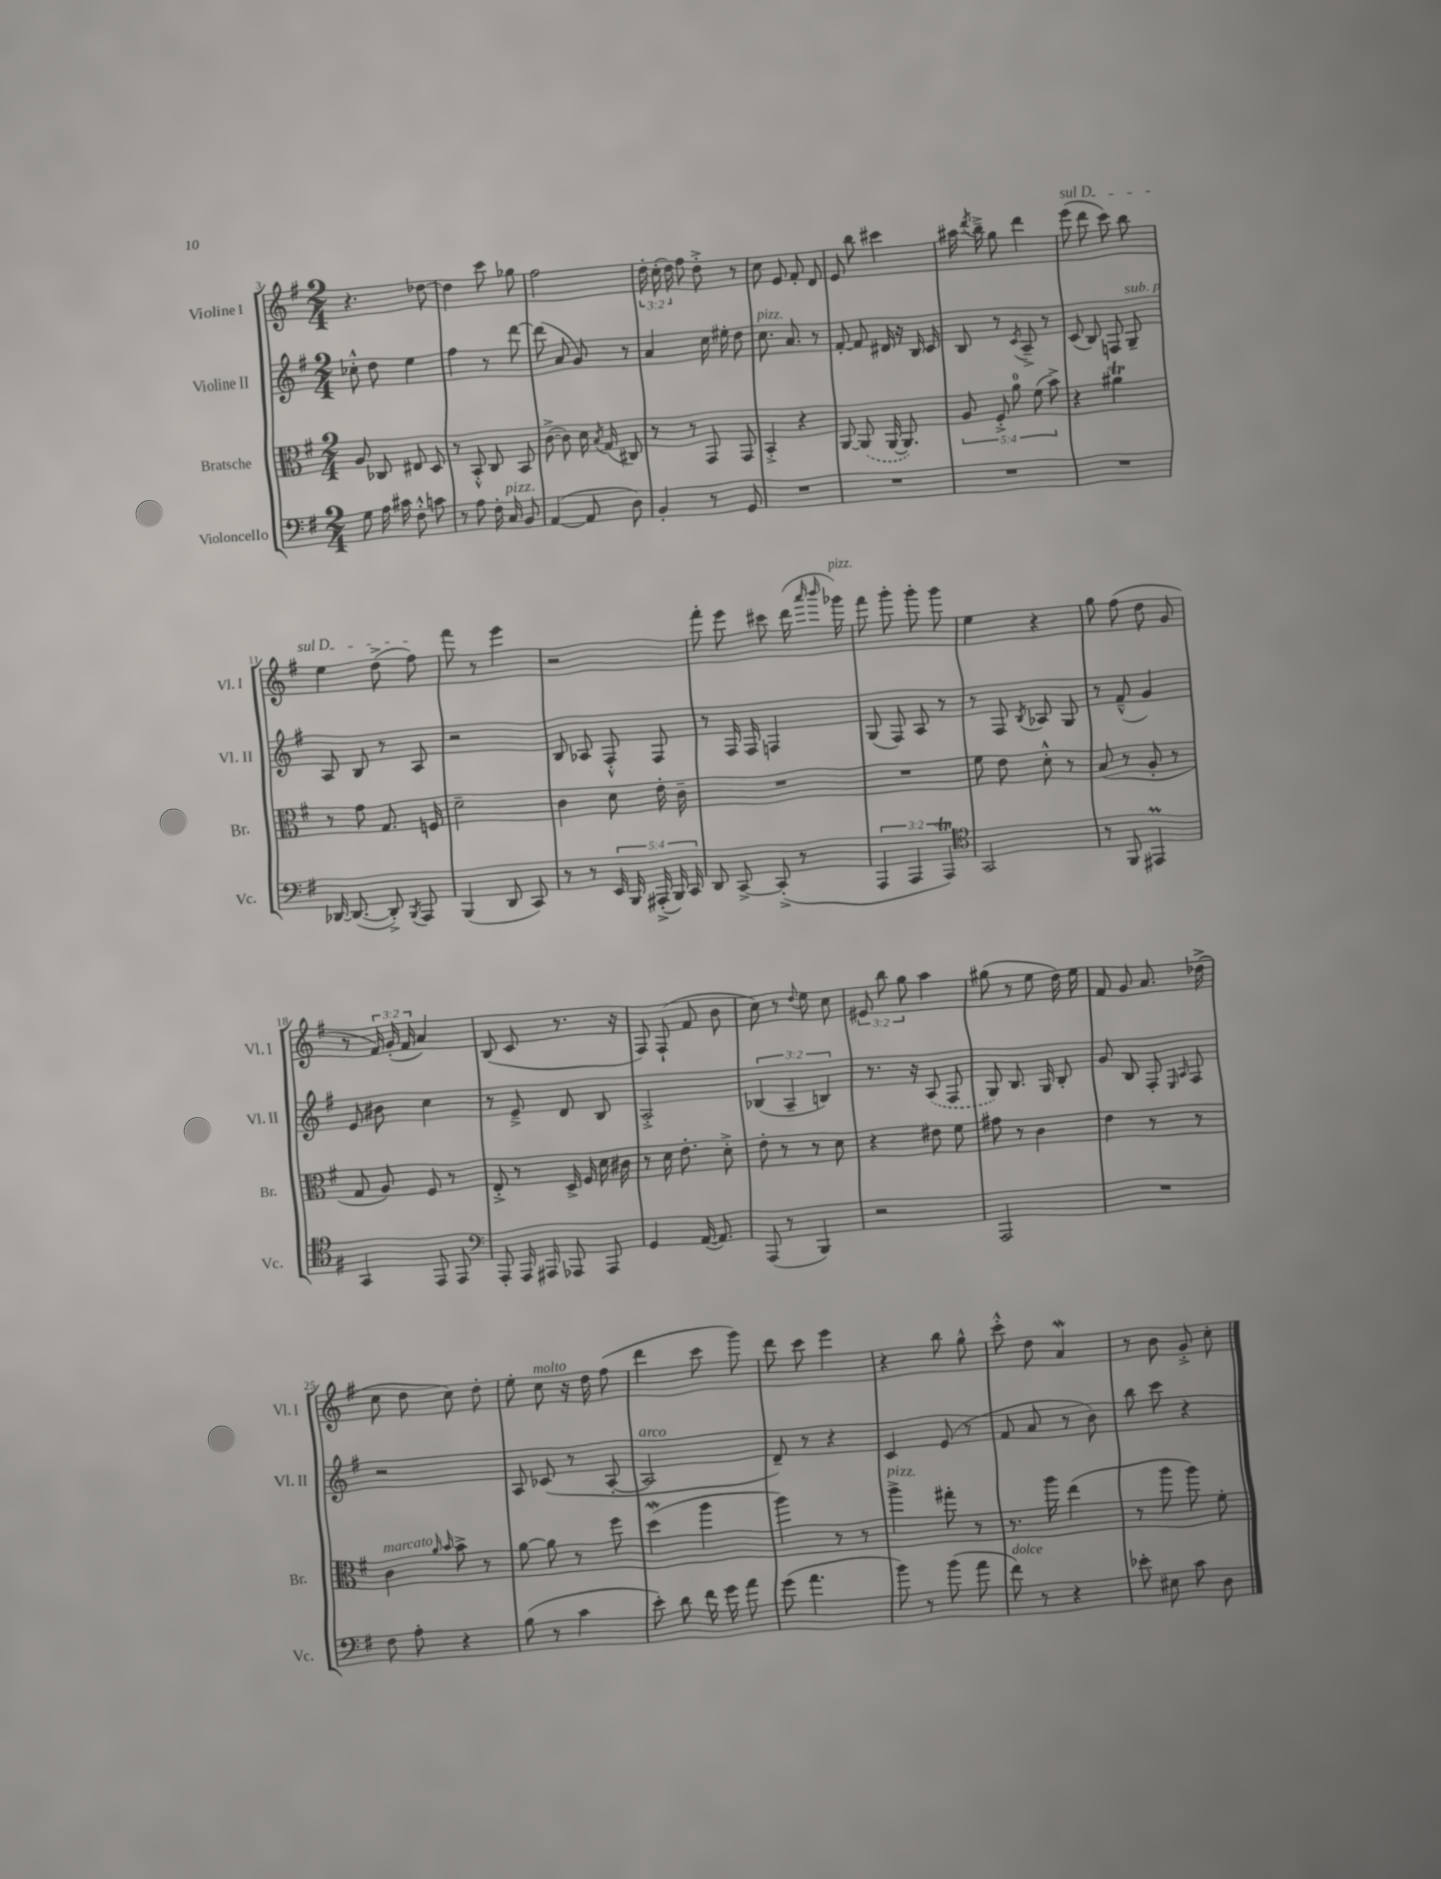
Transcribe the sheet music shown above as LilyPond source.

<<
\new StaffGroup <<
\new Staff = "s0" \with { instrumentName = "Violine I" shortInstrumentName = "Vl. I" } {
    \clef treble \key g \major \numericTimeSignature \time 2/4 \override Staff.TupletNumber.text = #tuplet-number::calc-fraction-text
    \autoBeamOff r4. des''8~ |
    des''4 c'''8 ges''8 |
    fis''2 |
    \tuplet 3/2 { d''16-. c''16-.( d''16) } fis''8 d''8-.-> r8 |
    c''8 e'8 fis'8-. d'8 |
    e'8 b''8 cis'''4 |
    ais''16 \acciaccatura { d'''8 } b''16---> g''8 d'''4 |
    \once \override TextSpanner.bound-details.left.text = \markup { \italic "sul D" } e'''8\startTextSpan( d'''8 c'''8) b''8 |
    e''4 d''8->( fis''8\stopTextSpan) |
    fis'''8 r8 e'''4 |
    r2 |
    fis'''8-. e'''8 cis'''8 d'''16( \grace { a'''16 b'''16 } ges'''16^\markup { \italic "pizz." }) |
    fis'''8 g'''8-. g'''8-. g'''8 |
    e''4 r4 |
    g''8 fis''8( d''8 g'8 |
    r8 \tuplet 3/2 { fis'16) g'16-.( fis'16 } a'4) |
    b8( c'8 r8. r16 |
    fis8) fis8-!( fis'8 b'8 |
    c''8) r8 \appoggiatura { d''8 } e''8 c''8 |
    \tuplet 3/2 { eis'8 b''8 g''8 } a''4 |
    gis''8( r8 e''8 d''16) e''16 |
    fis'8 g'8 a'8. des''16->( |
    c''8 d''8 c''8) d''8-. |
    e''8-. c''8^\markup { \italic "molto" } r16 d''16 fis''8( |
    d'''4 c'''8 g'''8) |
    d'''8 c'''8 e'''4 |
    r4 b''8 g''8-^ |
    c'''8-.-^ d''8 a'4\mordent |
    r8 b'8 g'8-.-> c''8-. \bar "|." |
}
\new Staff = "s1" \with { instrumentName = "Violine II" shortInstrumentName = "Vl. II" } {
    \clef treble \key g \major \numericTimeSignature \time 2/4 \override Staff.TupletNumber.text = #tuplet-number::calc-fraction-text
    \autoBeamOff ces''8-.-^ d''8 e''4 |
    fis''4 r8 d'''8~ |
    d'''8( a'8 g'8) r8 |
    a'4 c''16 eis''16-. d''8 |
    c''8.^\markup { \italic "pizz." } a'8. r8 |
    fis'8~-. fis'8 dis'16 r16 b16 c'16 |
    b8 r8 \acciaccatura { c'8 } a8---> r8 |
    c'8( b8) f8 g8--^\markup { \italic "sub. p" } |
    a8 b8 r8 a8 |
    r2 |
    b8 aes8 fis8-.-^ fis8 |
    r8 fis16 fis16 f4 |
    g8( fis8) a8 r8 |
    r8 fis8 \acciaccatura { b8 } aes8 g8 |
    r8 fis'8---^( g'4) |
    e'8 bis'8 c''4 |
    r8 e'8---> d'8 b8 |
    a2-.-> |
    \tuplet 3/2 { bes4( a4-- b4) } |
    r8. r16 \once \slurDashed a8( fis8 |
    g8) b8. g16 b8-. |
    g'8 b8 fis8-. \grace { e16 a16 } fis8 |
    r2 |
    a8 ces'8( r8 a8~-. |
    a2^\markup { \italic "arco" } |
    d'8--) r8 r4 |
    c'4 e'8( r8 |
    fis'8 a'8 r8 b'8) |
    b''8 c'''8 r4 \bar "|." |
}
\new Staff = "s2" \with { instrumentName = "Bratsche" shortInstrumentName = "Br." } {
    \clef alto \key g \major \numericTimeSignature \time 2/4 \override Staff.TupletNumber.text = #tuplet-number::calc-fraction-text
    \autoBeamOff a8 ces8 eis8 d8 |
    r8 b,8-.-^ c8 b,8 |
    c'8~->( c'8) d'16 \acciaccatura { b8 } g16( cis8) |
    r8 r8 g,8 g,8 |
    b,4-.-> r4 |
    a,8~ \once \slurDashed a,8( a,16~ a,8.) |
    \tuplet 5/4 { a8 fis8-.-> a'8-0 fis'8( b'8->) } |
    r4 ais'4\trill |
    r8 g'8 g8. f16 |
    d'2-- |
    c'4 d'8 e'16-. c'16-- |
    R2 |
    R2 |
    fis'8 e'8 d'8-.-^ r8 |
    b8( r8 a8-. r8 |
    g8 a8) fis8 r8 |
    e8-.-> r8 d16-> fis16 d'16 cis'16 |
    r8 d'16 e'8.-. d'8-.-> |
    e'8-. r8 r8 d'8 |
    r4 eis'8 fis'8 |
    gis'8 r8 c'4 |
    e'4 r8 r8 |
    c'4^\markup { \italic "marcato" } \grace { a'16 b'16 } b'8-> r8 |
    a'8~ a'8 r8 fis''8 |
    d''4\mordent( a''4 |
    a''4) r8 r8 |
    a''4->^\markup { \italic "pizz." } gis''8-. r8 |
    r8. a''16 e''4( |
    r8 a''8 a''8) fis'8-. \bar "|." |
}
\new Staff = "s3" \with { instrumentName = "Violoncello" shortInstrumentName = "Vc." } {
    \clef bass \key g \major \numericTimeSignature \time 2/4 \override Staff.TupletNumber.text = #tuplet-number::calc-fraction-text
    \autoBeamOff g8 a16 cis'16 fis8-.-^ c'8 |
    r8 a8 fis16-. c16^\markup { \italic "pizz." } b,8 |
    a,4~( a,8 d8) |
    b,4-. r8 g,8 |
    R2 |
    R2 |
    R2 |
    R2 |
    des,16~ des,8.~( des,8-.->) \acciaccatura { b,,8 } a,,8 |
    b,,4( d,8 c,8) |
    r8 r8 \tuplet 5/4 { e,16 b,,16 ais,,16-.->( b,,16) c,16 } |
    d,8 c,8~-> c,8-.->( r8 |
    \tuplet 3/2 { a,,4 a,,4 a,,4\trill) } |
    \clef tenor g,2 |
    r8 fis,8 eis,4\prall |
    g,4 e,8 e,8 |
    \clef bass a,,8-. a,,16 ais,,16 aes,,8 aes,,8 |
    g,4 a,16~( a,8.) |
    a,,8( r8 b,,4) |
    r2 |
    a,,2 |
    R2 |
    fis8 a8-. r4 |
    b8( r8 c'4 |
    e'8-.) d'8 fis'16 g'16 a'8 |
    g'8( a'4. |
    b'8) r8 b'8( a'8 |
    fis'8^\markup { \italic "dolce" }) r8 r4 |
    ees'8-. eis8 c'8 d8 \bar "|." |
}
>>
>>
\layout { \context { \Score currentBarNumber = #3 } }
